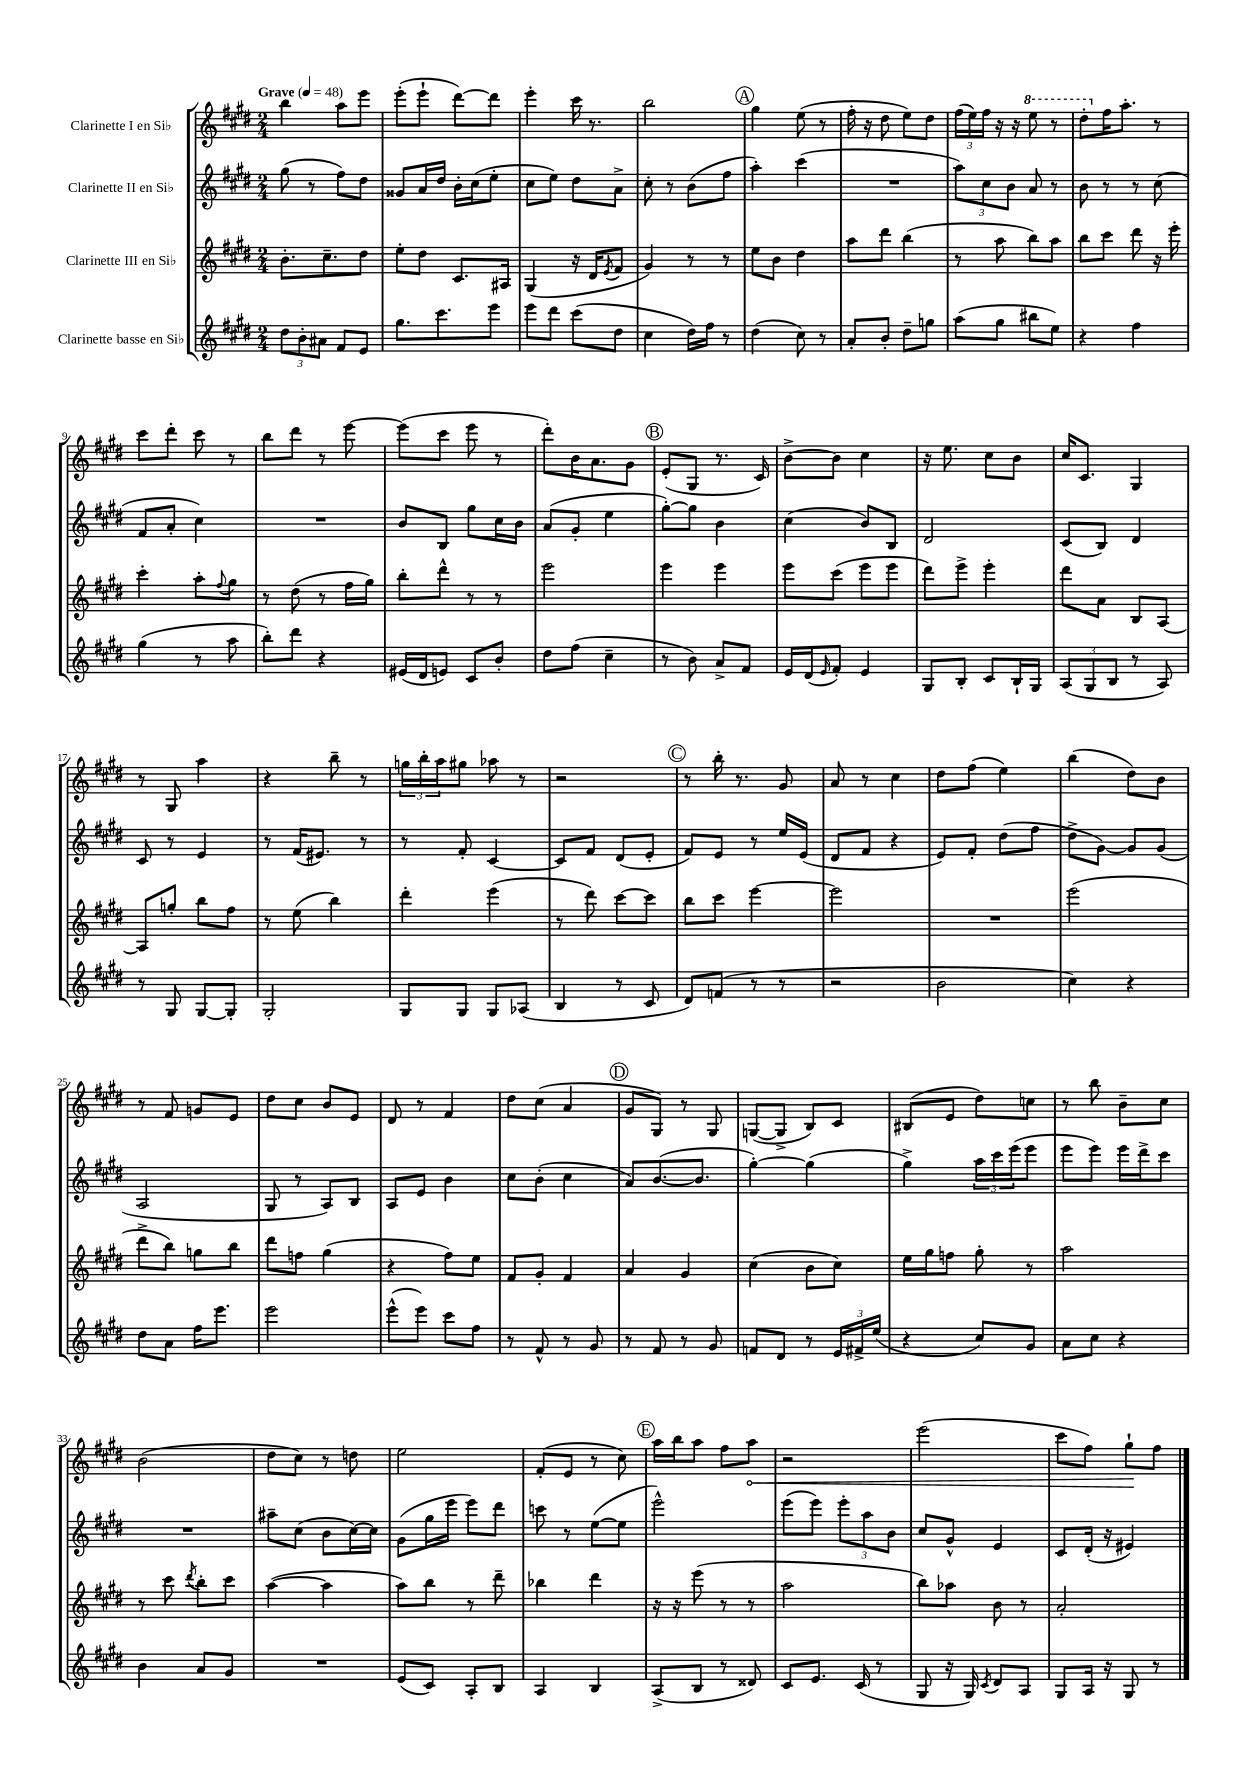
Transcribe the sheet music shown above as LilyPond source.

<<
\new StaffGroup <<
\new Staff = "s0" \with { instrumentName = "Clarinette I en Sib" } {
    \clef treble \key e \major \numericTimeSignature \time 2/4 \tempo "Grave" 4 = 48
    b''4 a''8 e'''8 |
    e'''8-.( e'''8-! dis'''8~) dis'''8 |
    e'''4-. cis'''16 r8. |
    b''2 |
    \mark \markup { \circle "A" } gis''4 e''8( r8 |
    fis''16-. r16 dis''8 e''8) dis''8 |
    \tuplet 3/2 { fis''16( e''16) fis''16 } r16 r16 \ottava #1 e'''8 r8 |
    dis'''8-. \ottava #0 fis''16 a''8.-. r8 |
    cis'''8 dis'''8-. cis'''8 r8 |
    b''8 dis'''8 r8 e'''8~ |
    e'''8( cis'''8 e'''8 r8 |
    dis'''8-.) b'16 a'8. gis'8 |
    \mark \markup { \circle "B" } e'8-.( gis8 r8. cis'16) |
    b'8~-> b'8 cis''4 |
    r16 e''8. cis''8 b'8 |
    cis''16 cis'8. gis4 |
    r8 gis8 a''4 |
    r4 b''8-- r8 |
    \tuplet 3/2 { g''16 b''16-. a''16 } gis''8 aes''8 r8 |
    r2 |
    \mark \markup { \circle "C" } r8 b''16-. r8. gis'8 |
    a'8 r8 cis''4 |
    dis''8 fis''8( e''4) |
    b''4( dis''8) b'8 |
    r8 fis'8 g'8 e'8 |
    dis''8 cis''8 b'8 e'8 |
    dis'8 r8 fis'4 |
    dis''8 cis''8( a'4 |
    \mark \markup { \circle "D" } gis'8 gis8) r8 gis8 |
    g8~( g8-> b8) cis'8 |
    bis8( e'8 dis''8) c''8 |
    r8 b''8 b'8-- cis''8 |
    b'2( |
    dis''8 cis''8) r8 d''8 |
    e''2 |
    fis'8-.( e'8 r8 cis''8) |
    \mark \markup { \circle "E" } a''16 b''16 a''8 fis''8 \once \override Hairpin.circled-tip = ##t a''8\< |
    r2 |
    e'''2( |
    cis'''8 fis''8) gis''8-!\! fis''8 \bar "|." |
}
\new Staff = "s1" \with { instrumentName = "Clarinette II en Sib" } {
    \clef treble \key e \major \numericTimeSignature \time 2/4
    gis''8( r8 fis''8) dis''8 |
    gisis'8 a'16 dis''16 b'16-. cis''16( e''8-. |
    cis''8 e''8) dis''8 a'8-> |
    cis''8-. r8 b'8( fis''8 |
    \mark \markup { \circle "A" } a''4-.) cis'''4( |
    R2 |
    \tuplet 3/2 { a''8) cis''8 b'8 } a'8 r8 |
    b'8 r8 r8 cis''8( |
    fis'8 a'8-. cis''4) |
    R2 |
    b'8 b8 gis''8 cis''16 b'16 |
    a'8( gis'8-. e''4 |
    \mark \markup { \circle "B" } gis''8~-.) gis''8 b'4 |
    cis''4( b'8) b8 |
    dis'2 |
    cis'8( b8) dis'4 |
    cis'8 r8 e'4 |
    r8 fis'16( eis'8.) r8 |
    r8 fis'8-. cis'4~ |
    cis'8 fis'8 dis'8( e'8-. |
    \mark \markup { \circle "C" } fis'8) e'8 r8 e''16 e'16( |
    dis'8 fis'8 r4 |
    e'8) fis'8-. dis''8( fis''8 |
    dis''8-> gis'8~) gis'8 gis'8( |
    a2 |
    gis8 r8 a8) b8 |
    a8 e'8 b'4 |
    cis''8 b'8-.( cis''4 |
    \mark \markup { \circle "D" } a'8) b'8.~( b'8. |
    gis''4~-.) gis''4( |
    gis''4->) \tuplet 3/2 { a''16 cis'''16 e'''16( } e'''8 |
    e'''8 e'''8) e'''16 dis'''16-> cis'''8 |
    R2 |
    ais''8-- cis''8( b'8 cis''16~) cis''16 |
    gis'8( gis''16 e'''16 e'''8) dis'''8 |
    c'''8 r8 e''8~( e''8 |
    \mark \markup { \circle "E" } e'''2-^) |
    e'''8( e'''8) \tuplet 3/2 { e'''8-. a''8 b'8 } |
    cis''8 gis'8-^ e'4 |
    cis'8 dis'16-.( r16 eis'4) \bar "|." |
}
\new Staff = "s2" \with { instrumentName = "Clarinette III en Sib" } {
    \clef treble \key e \major \numericTimeSignature \time 2/4
    b'8.-. cis''8.-- dis''8 |
    e''8-. dis''8 cis'8. ais16 |
    gis4( r16 dis'16 \acciaccatura { e'8 } fis'8 |
    gis'4) r8 r8 |
    \mark \markup { \circle "A" } e''8 b'8 dis''4 |
    a''8 dis'''8 b''4( |
    r8 a''8 b''8) a''8 |
    b''8 cis'''8 dis'''8 r16 e'''16-. |
    cis'''4-. a''8-. \appoggiatura { fis''8 } gis''8 |
    r8 dis''8( r8 fis''16 gis''16) |
    b''8-. dis'''8-^ r8 r8 |
    e'''2 |
    \mark \markup { \circle "B" } e'''4 e'''4 |
    e'''8 cis'''8( e'''8 e'''8 |
    dis'''8) e'''8-> e'''4-. |
    dis'''8 a'8 b8 a8~ |
    a8 g''8-. b''8 fis''8 |
    r8 e''8( b''4) |
    dis'''4-. e'''4( |
    r8 dis'''8) cis'''8~ cis'''8 |
    \mark \markup { \circle "C" } b''8 cis'''8 e'''4~ |
    e'''2 |
    R2 |
    e'''2( |
    dis'''8-> b''8) g''8 b''8 |
    dis'''8 f''8 gis''4( |
    r4 fis''8) e''8 |
    fis'8 gis'8-. fis'4 |
    \mark \markup { \circle "D" } a'4 gis'4 |
    cis''4( b'8 cis''8) |
    e''16 gis''16 f''8 gis''8-. r8 |
    a''2 |
    r8 cis'''8 \acciaccatura { dis'''8 } b''8-. cis'''8 |
    a''4~( a''4 |
    a''8) b''8 r8 dis'''8-- |
    bes''4 dis'''4 |
    \mark \markup { \circle "E" } r16 r16 e'''8( r8 r8 |
    a''2 |
    b''8) aes''8 b'8 r8 |
    a'2-. \bar "|." |
}
\new Staff = "s3" \with { instrumentName = "Clarinette basse en Sib" } {
    \clef treble \key e \major \numericTimeSignature \time 2/4
    \tuplet 3/2 { dis''8 b'8-. ais'8 } fis'8 e'8 |
    gis''8. cis'''8. e'''8 |
    e'''8 dis'''8 cis'''8( dis''8 |
    cis''4 dis''16) fis''16 r8 |
    \mark \markup { \circle "A" } dis''4( cis''8) r8 |
    a'8-. b'8-. dis''8-- g''8 |
    a''8( gis''8 bis''8 e''8) |
    r4 fis''4 |
    gis''4( r8 a''8 |
    b''8-.) dis'''8 r4 |
    eis'16( dis'16 e'8) cis'8 b'8-. |
    dis''8 fis''8( cis''4-- |
    \mark \markup { \circle "B" } r8 b'8) a'8-> fis'8 |
    e'16 dis'16( \grace { e'16 } fis'8-.) e'4 |
    gis8 b8-. cis'8 b16-! gis16 |
    \tuplet 3/2 { a8( gis8 b8 } r8 a8) |
    r8 gis8 gis8~ gis8-. |
    gis2-. |
    gis8 gis8 gis8 aes8( |
    b4 r8 cis'8 |
    \mark \markup { \circle "C" } dis'8) f'8( r8 r8 |
    r2 |
    b'2 |
    cis''4) r4 |
    dis''8 a'8 fis''16 e'''8. |
    e'''2 |
    e'''8-^( e'''8) cis'''8 fis''8 |
    r8 fis'8-^ r8 gis'8 |
    \mark \markup { \circle "D" } r8 fis'8 r8 gis'8 |
    f'8 dis'8 r8 \tuplet 3/2 { e'16 fis'16-> e''16( } |
    r4 cis''8) gis'8 |
    a'8 cis''8 r4 |
    b'4 a'8 gis'8 |
    R2 |
    e'8( cis'8) a8-. b8 |
    a4 b4 |
    \mark \markup { \circle "E" } a8->( b8 r8 disis'8) |
    cis'8 e'8. cis'16( r8 |
    gis8 r16 gis16) \acciaccatura { cis'8 } dis'8 a8 |
    gis8 a16 r16 gis8 r8 \bar "|." |
}
>>
>>
